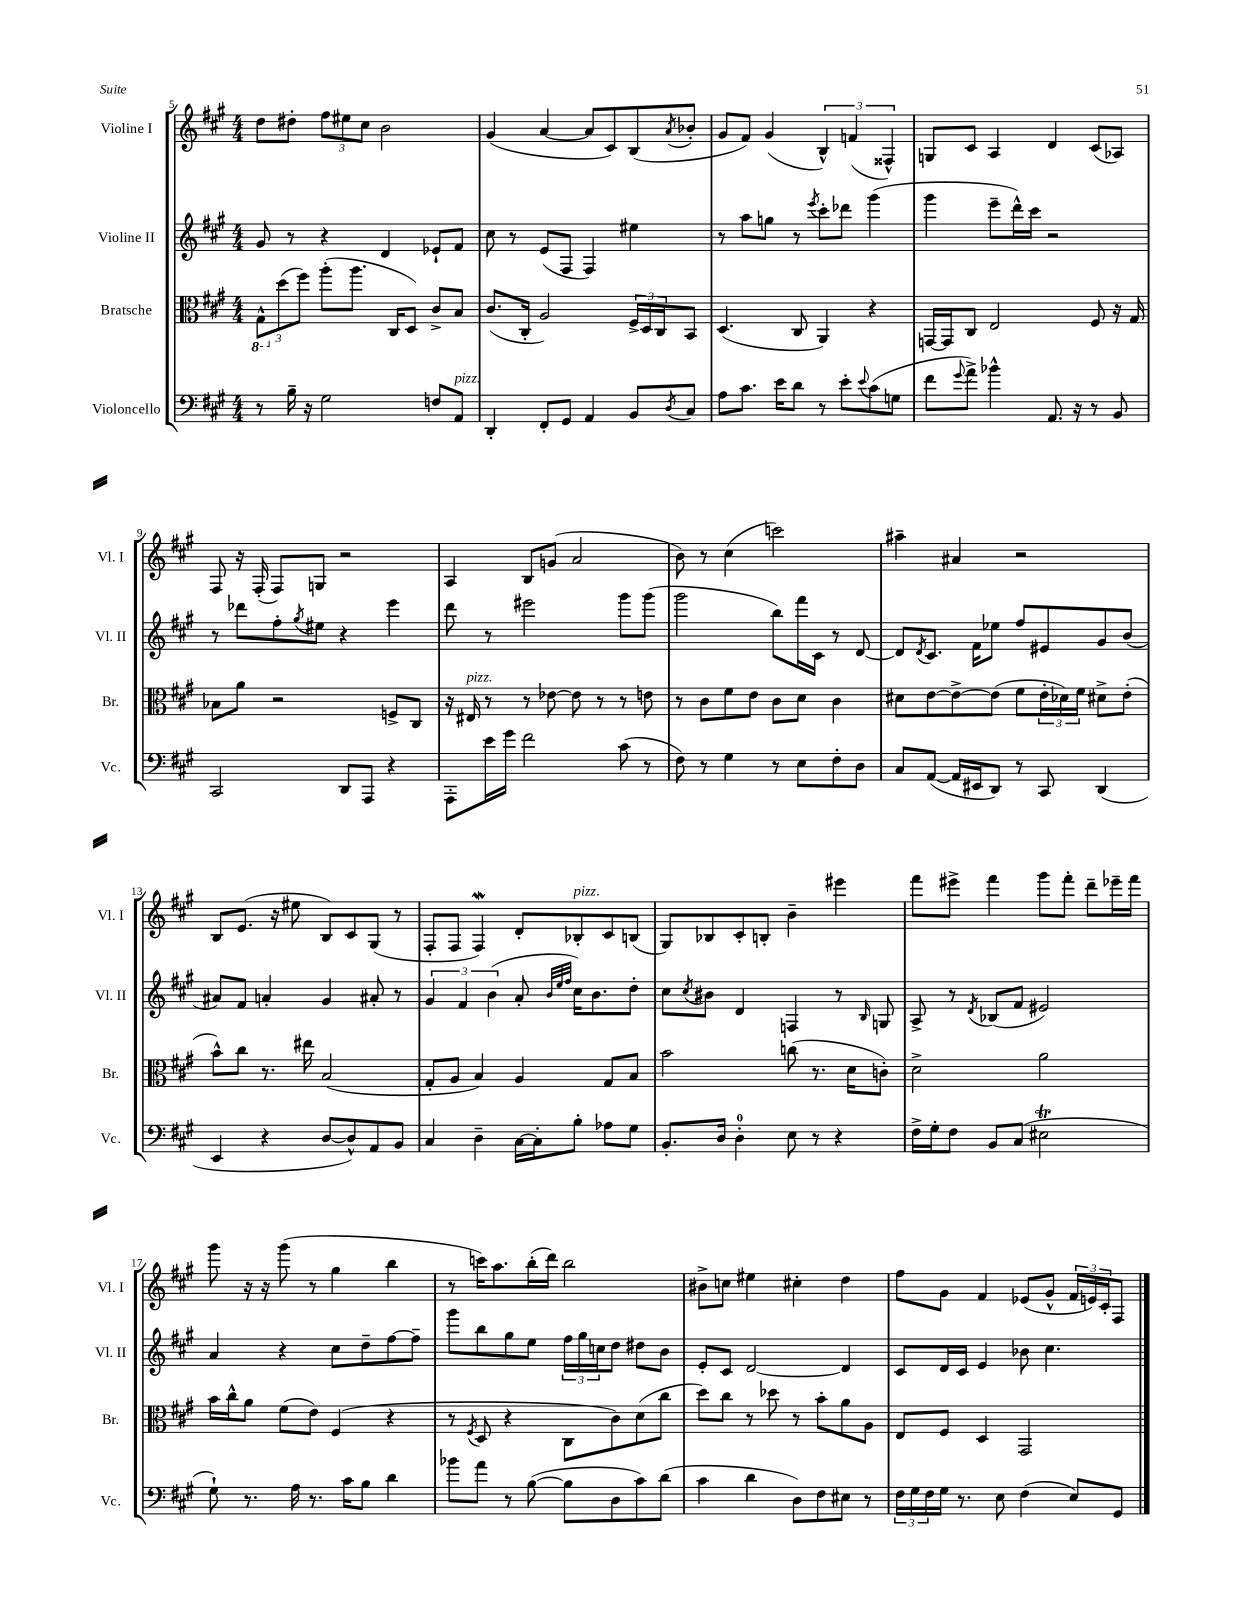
<<
\new StaffGroup <<
\new Staff = "s0" \with { instrumentName = "Violine I" shortInstrumentName = "Vl. I" } {
    \clef treble \key a \major \numericTimeSignature \time 4/4
    d''8 dis''8-. \tuplet 3/2 { fis''8 eis''8 cis''8 } b'2 |
    gis'4( a'4~ a'8 cis'8) b8( \acciaccatura { a'8 } bes'8-. |
    gis'8 fis'8) gis'4( \tuplet 3/2 { b4-^) f'4( fisis4-^) } |
    g8 cis'8 a4 d'4 cis'8( aes8) |
    fis8 r16 fis16-.( fis8) g8 r2 |
    a4 b8 g'8( a'2 |
    b'8) r8 cis''4( c'''2) |
    ais''4-- ais'4 r2 |
    b8 e'8.( r16 eis''8 b8) cis'8 gis8( r8 |
    fis8-. fis8 fis4\mordent) d'8-. bes8-.^\markup { \italic "pizz." } cis'8 b8( |
    gis8) bes8 cis'8-. b8-. b'4-- eis'''4 |
    fis'''8 eis'''8-> fis'''4 gis'''8 fis'''8-. d'''8-- ees'''16-- fis'''16 |
    gis'''8 r16 r16 gis'''8( r8 gis''4 b''4 |
    r8 c'''16) a''8. b''16-.( d'''16) b''2 |
    bis'8-> c''8 eis''4 cis''4-. d''4 |
    fis''8 gis'8 fis'4 ees'8( gis'8-^ \tuplet 3/2 { fis'16 e'16) cis'16-. } fis8 \bar "|." |
}
\new Staff = "s1" \with { instrumentName = "Violine II" shortInstrumentName = "Vl. II" } {
    \clef treble \key a \major \numericTimeSignature \time 4/4
    gis'8 r8 r4 d'4 ees'8-! fis'8 |
    cis''8 r8 e'8( fis8 fis4) eis''4 |
    r8 a''8 g''8 r8 \acciaccatura { e'''8 } cis'''8-. des'''8 gis'''4( |
    gis'''4 e'''8-- d'''16-^) cis'''16 r2 |
    r8 des'''8 fis''8-. \acciaccatura { gis''8 } eis''8 r4 e'''4 |
    d'''8 r8 eis'''2 gis'''8 gis'''8( |
    gis'''2 b''8) fis'''16 cis'16 r8 d'8~ |
    d'8 \acciaccatura { d'8 } cis'8. fis'16 ees''8 fis''8 eis'8 gis'8 b'8( |
    ais'8) fis'8 a'4-. gis'4 ais'8-. r8 |
    \tuplet 3/2 { gis'4 fis'4 b'4( } a'8-. \grace { b'32 e''32 fis''32 } cis''16) b'8. d''8-. |
    cis''8 \acciaccatura { cis''8 } bis'8 d'4 f4 r8 \grace { b16 } g8 |
    a8-> r8 \acciaccatura { d'8 } bes8( fis'8 eis'2) |
    a'4 r4 cis''8 d''8-- fis''8~ fis''8-- |
    gis'''8 b''8 gis''8 e''8 \tuplet 3/2 { fis''16 gis''16 c''16 } d''8 dis''8 b'8 |
    e'8-. cis'8 d'2~ d'4 |
    cis'8 d'16 cis'16 e'4 bes'8 cis''4. \bar "|." |
}
\new Staff = "s2" \with { instrumentName = "Bratsche" shortInstrumentName = "Br." } {
    \clef alto \key a \major \numericTimeSignature \time 4/4
    \tuplet 3/2 { \ottava #-1 gis,8-^ \ottava #0 d''8( fis''8) } a''8-.( a''8. cis16 d8) cis'8-> b8 |
    cis'8.( cis16-. a2) \tuplet 3/2 { fis16-> d16 cis16 } b,8 |
    d4.( cis8 a,4) r4 |
    g,16~ g,16 cis8 e2 fis8 r16 gis16 |
    bes8 a'8 r2 f8-> cis8 |
    r16 eis16^\markup { \italic "pizz." } r8 r8 ees'8~ ees'8 r8 r8 e'8 |
    r8 cis'8 fis'8 e'8 cis'8 d'8 cis'4 |
    dis'8 e'8~ e'8~-> e'8( fis'8 \tuplet 3/2 { e'16-. des'16) fis'16 } dis'8-> e'8-.( |
    b'8-^) cis''8 r8. eis''16 b2( |
    gis8-. a8 b4) a4 gis8 b8 |
    b'2 c''8( r8. d'16 c'8-.) |
    d'2-> a'2 |
    b'16 cis''16-^ a'8 fis'8( e'8) fis4( r4 |
    r8 \acciaccatura { fis8 } d8 r4 cis8 cis'8) d'8( cis''8 |
    d''8) cis''8 r8 des''8 r8 b'8-. a'8 a8 |
    e8 fis8 d4 gis,2 \bar "|." |
}
\new Staff = "s3" \with { instrumentName = "Violoncello" shortInstrumentName = "Vc." } {
    \clef bass \key a \major \numericTimeSignature \time 4/4
    r8 b16-- r16 gis2 f8 a,8^\markup { \italic "pizz." } |
    d,4-. fis,8-. gis,8 a,4 b,8 \acciaccatura { d8 } cis8 |
    a8 cis'8. e'16 d'8 r8 e'8-. \appoggiatura { e'8 } cis'8( g8 |
    fis'8 \appoggiatura { gis'8 } a'8->) bes'4-^ a,8. r16 r8 b,8 |
    cis,2 d,8 a,,8 r4 |
    a,,8-. e'16 gis'16 fis'2 cis'8( r8 |
    fis8) r8 gis4 r8 e8 fis8-. d8 |
    cis8 a,8~( a,16 eis,16 d,8) r8 cis,8 d,4( |
    e,4 r4 d8~ d8-^) a,8 b,8 |
    cis4 d4-- cis16~ cis16-. b8-. aes8 gis8 |
    b,8.-. d16 d4-0-. e8 r8 r4 |
    fis16-> gis16-. fis8 b,8 cis8( eis2\trill |
    gis8-!) r8. a16 r8. cis'16 b8 d'4 |
    bes'8 a'8 r8 b8~( b8 d8 cis'8) d'8( |
    cis'4 d'4 d8) fis8 eis8 r8 |
    \tuplet 3/2 { fis16 gis16 fis16 } gis16 r8. e8 fis4( e8) gis,8 \bar "|." |
}
>>
>>
\layout { \context { \Score currentBarNumber = #5 } }
